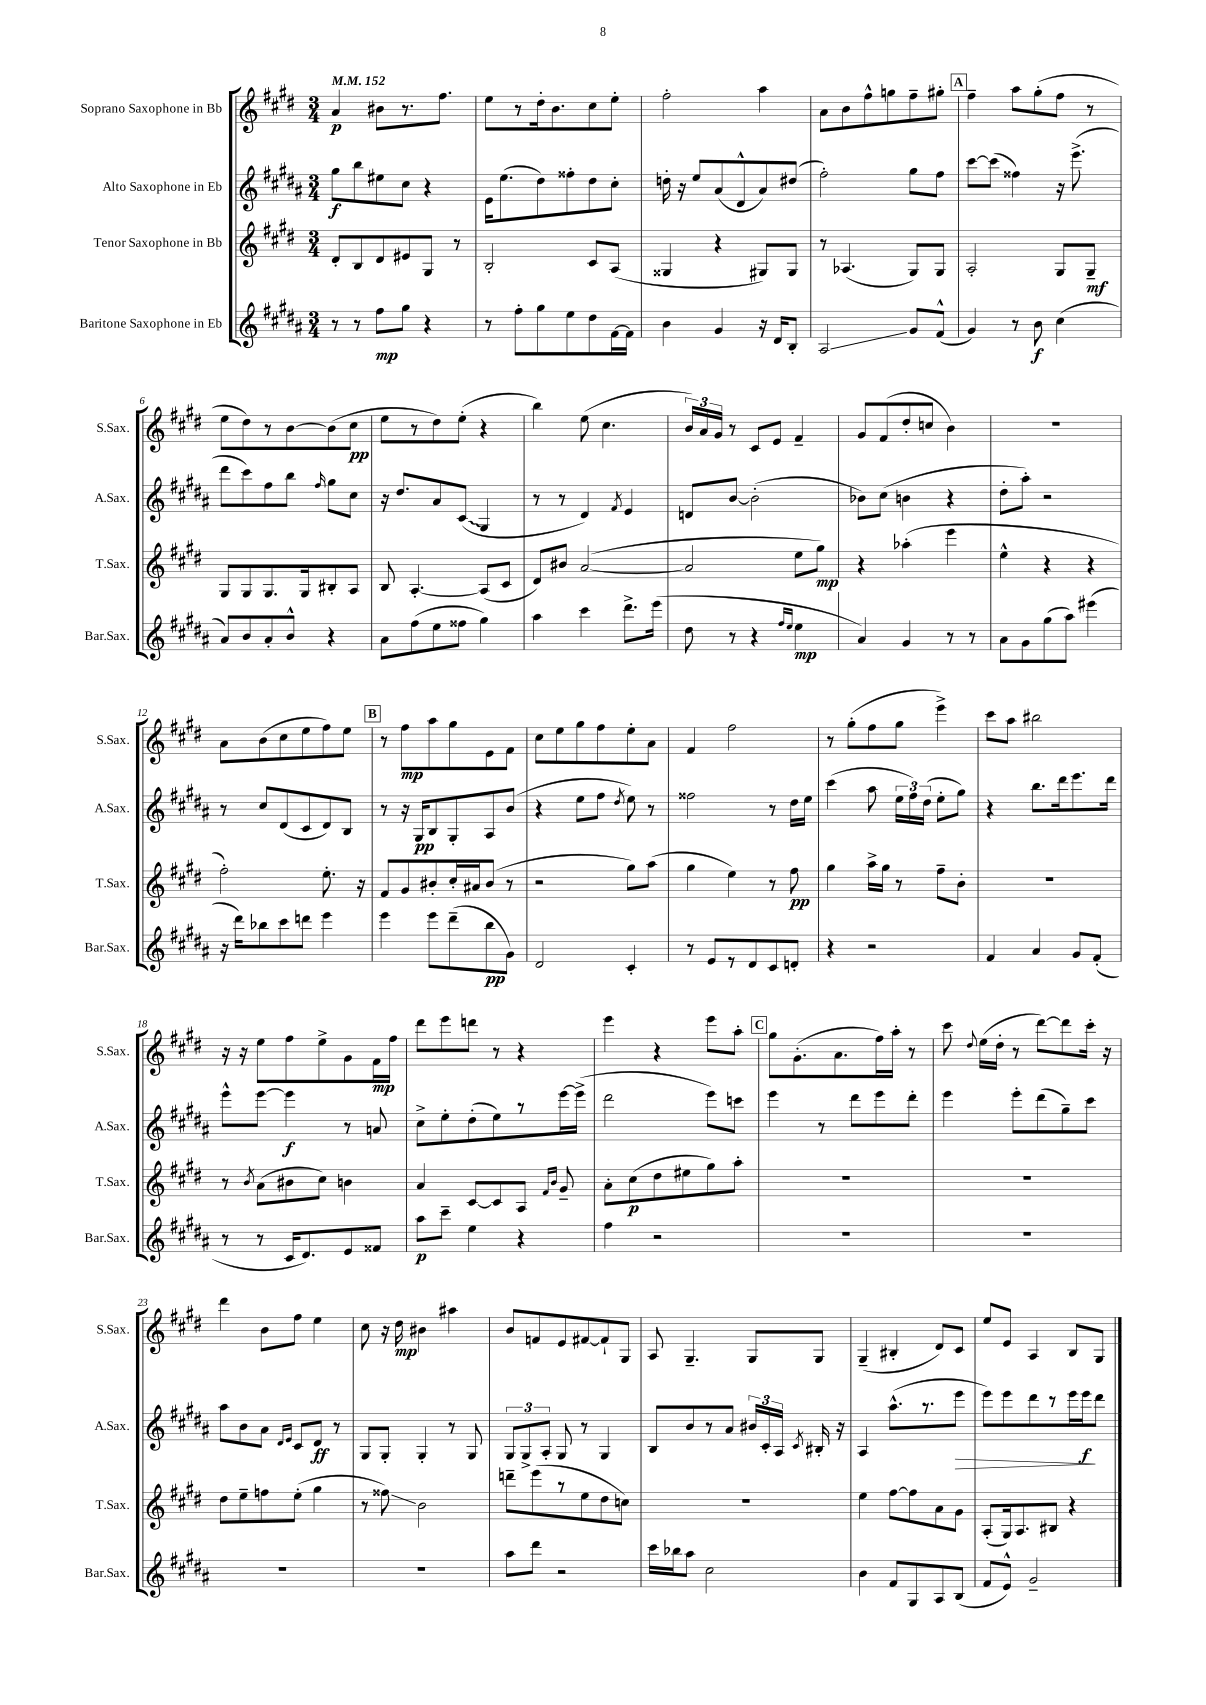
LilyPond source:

<<
\new StaffGroup <<
\new Staff = "s0" \with { instrumentName = "Soprano Saxophone in Bb" shortInstrumentName = "S.Sax." } {
    \clef treble \key e \major \numericTimeSignature \time 3/4 \tempo 4 = 152
    \autoBeamOff a'4\p bis'8[ r8. fis''8.] |
    e''8[ r8 dis''16-. b'8. cis''8 e''8]-. |
    fis''2-. a''4 |
    a'8[ b'8 fis''8-^ g''8 fis''8-- gis''8]-. |
    \mark \markup { \box "A" } fis''4-- a''8[ gis''8-.( fis''8] r8 |
    e''8[ dis''8) r8 b'8~ b'8( cis''8]\pp |
    e''8[ r8 dis''8) e''8]-.( r4 |
    b''4) e''8( cis''4. |
    \tuplet 3/2 { b'16[) a'16 gis'16] } r8 cis'8[ e'8] fis'4-- |
    gis'8[ fis'8( dis''8-. c''8] b'4) |
    R2. |
    a'8[ b'8( cis''8 e''8 fis''8) e''8] |
    \mark \markup { \box "B" } r8 fis''8[\mp a''8 gis''8 e'8 fis'8] |
    cis''8[ e''8 gis''8 fis''8 e''8-. a'8] |
    fis'4 fis''2 |
    r8 gis''8[-.( fis''8 gis''8] e'''4->) |
    cis'''8[ a''8] bis''2 |
    r16 r16 e''8[ fis''8 e''8-> gis'8 fis'16\mp fis''16] |
    dis'''8[ e'''8 d'''8] r8 r4 |
    e'''4 r4 e'''8[ a''8]-. |
    \mark \markup { \box "C" } gis''8[ gis'8.-.( a'8. fis''16) a''16]-. r8 |
    cis'''8 \appoggiatura { dis''8 } e''16[( dis''16]-. r8 dis'''8[~) dis'''8 cis'''16]-. r16 |
    dis'''4 b'8[ fis''8] e''4 |
    cis''8 r16 dis''16\mp bis'4 ais''4 |
    b'8[ f'8 e'8 fis'8~ fis'8-! gis8] |
    a8 gis4.-- gis8[ gis8] |
    gis4--( bis4-. dis'8[) cis'8] |
    e''8[ e'8] a4 b8[ gis8] \bar "|." |
}
\new Staff = "s1" \with { instrumentName = "Alto Saxophone in Eb" shortInstrumentName = "A.Sax." } {
    \clef treble \key b \major \numericTimeSignature \time 3/4
    \autoBeamOff gis''8[\f b''8 eis''8 cis''8] r4 |
    e'16[ e''8.( dis''8) fisis''8-. dis''8 cis''8]-. |
    d''16-. r16 e''8[ ais'8( dis'8-^ ais'8) dis''8]( |
    fis''2-.) gis''8[ fis''8] |
    \mark \markup { \box "A" } cis'''8[~ cis'''8]( fisis''4) r16 e'''8.->( |
    dis'''8[ cis'''8) fis''8 b''8] \grace { fis''16 } gis''8[ cis''8] |
    r16 dis''8.[ ais'8 \once \override Glissando.style = #'zigzag cis'8]\glissando( gis4 |
    r8 r8 dis'4) \acciaccatura { fis'8 } e'4 |
    d'8[ b'8]~ b'2-.( |
    bes'8[) cis''8]( b'4 r4 |
    dis''8[-. ais''8]-.) r2 |
    r8 cis''8[ dis'8( cis'8 dis'8) b8] |
    \mark \markup { \box "B" } r8 r16 gis16[\pp b8 gis8-. ais8 b'8]( |
    r4 e''8[ fis''8] \acciaccatura { dis''8 } e''8) r8 |
    fisis''2 r8 dis''16[ e''16] |
    cis'''4( ais''8 \tuplet 3/2 { e''16[ fis''16) dis''16]( } e''8[-. gis''8]) |
    r4 b''8.[ dis'''16 e'''8. dis'''16] |
    e'''8[-^ e'''8]~ e'''4\f r8 a'8 |
    cis''8[-> e''8-. dis''8-.( e''8) r8 e'''16~ e'''16]->( |
    dis'''2 e'''8[) c'''8] |
    \mark \markup { \box "C" } e'''4 r8 dis'''8[ e'''8 dis'''8]-. |
    e'''4 e'''8[-. dis'''8( gis''8--) cis'''8] |
    ais''8[ b'8 ais'8] \grace { dis'16[ e'16] } cis'8[ dis'8]\ff r8 |
    gis8[ gis8]-. gis4-. r8 gis8 |
    \tuplet 3/2 { gis8[ gis8-> ais8]-. } gis8 r8 gis4 |
    b8[ b'8 r8 ais'8] \tuplet 3/2 { bis'16[ cis'16-. ais16] } \acciaccatura { cis'8 } bis16-. r16 |
    ais4 ais''8.[-^( r8. e'''8]\> |
    e'''8[) e'''8 dis'''8 r8 e'''16 e'''16\f\! dis'''8] \bar "|." |
}
\new Staff = "s2" \with { instrumentName = "Tenor Saxophone in Bb" shortInstrumentName = "T.Sax." } {
    \clef treble \key e \major \numericTimeSignature \time 3/4
    \autoBeamOff dis'8[-. b8 dis'8 eis'8 gis8] r8 |
    b2-. cis'8[ a8]( |
    gisis4 r4 gis8[) gis8] |
    r8 aes4.( gis8[) gis8] |
    \mark \markup { \box "A" } a2-. gis8[ gis8]--\mf |
    gis8[ gis8 gis8. gis16 bis8-. a8] |
    b8 a4.~-. a8[( cis'8] |
    dis'8[) bis'8] a'2~( |
    a'2 e''8[ gis''8]\mp) |
    r4 aes''4-.( e'''4 |
    e''4-^ r4 r4 |
    fis''2-.) e''8.-. r16 |
    \mark \markup { \box "B" } fis'8[ gis'8 bis'8-. cis''16-. ais'16 bis'8]( r8 |
    r2 gis''8[) a''8]( |
    gis''4 e''4) r8 fis''8\pp |
    gis''4 a''16[-> gis''16] r8 fis''8[-- b'8]-. |
    R2. |
    r8 \acciaccatura { b'8 } a'8[( bis'8 cis''8]) b'4 |
    a'4 cis'8[~ cis'8 a8] \grace { fis'16[ b'16] } gis'8-- |
    a'8[-. cis''8\p( dis''8 eis''8 gis''8) a''8]-. |
    \mark \markup { \box "C" } R2. |
    R2. |
    dis''8[ e''8-- f''8 e''8]-.( gis''4 |
    r8 fisis''8\glissando) b'2 |
    d'''8[-- e'''8( r8 e''8 dis''8 c''8]) |
    R2. |
    e''4 fis''8[~ fis''8 a'8 gis'8] |
    a8[-.( gis16) a8. bis8] r4 \bar "|." |
}
\new Staff = "s3" \with { instrumentName = "Baritone Saxophone in Eb" shortInstrumentName = "Bar.Sax." } {
    \clef treble \key b \major \numericTimeSignature \time 3/4
    \autoBeamOff r8 r8 fis''8[\mp gis''8] r4 |
    r8 fis''8[-. gis''8 e''8 dis''8 fis'16~ fis'16] |
    b'4 gis'4 r16 dis'16[ b8]-. |
    ais2\glissando gis'8[ fis'8]-^( |
    \mark \markup { \box "A" } gis'4) r8 b'8\f cis''4( |
    ais'8[) b'8 ais'8-. b'8]-^ r4 |
    ais'8[ fis''8( e''8 fisis''8] gis''4) |
    ais''4 cis'''4 dis'''8.[-> e'''16]( |
    dis''8 r8 r4 \grace { fis''16[ e''16] } e''4\mp |
    ais'4) gis'4 r8 r8 |
    ais'8[ gis'8 gis''8( ais''8]) eis'''4( |
    r16 dis'''16[) bes''8 cis'''8 d'''8] e'''4 |
    \mark \markup { \box "B" } e'''4 e'''8[ dis'''8--( b''8\pp gis'8]) |
    dis'2 cis'4-. |
    r8 e'8[ r8 dis'8 cis'8 d'8]-. |
    r4 r2 |
    fis'4 ais'4 gis'8[ fis'8]-.( |
    r8 r8 cis'16[ dis'8.) e'8 fisis'8] |
    ais''8[\p cis'''8]-- e''4 r4 |
    fis''4 r2 |
    \mark \markup { \box "C" } R2. |
    R2. |
    R2. |
    R2. |
    ais''8[ dis'''8] r2 |
    cis'''16[ bes''16 ais''8] cis''2 |
    b'4 fis'8[ gis8 ais8 b8]( |
    fis'8[ e'8]-^) gis'2-- \bar "|." |
}
>>
>>
